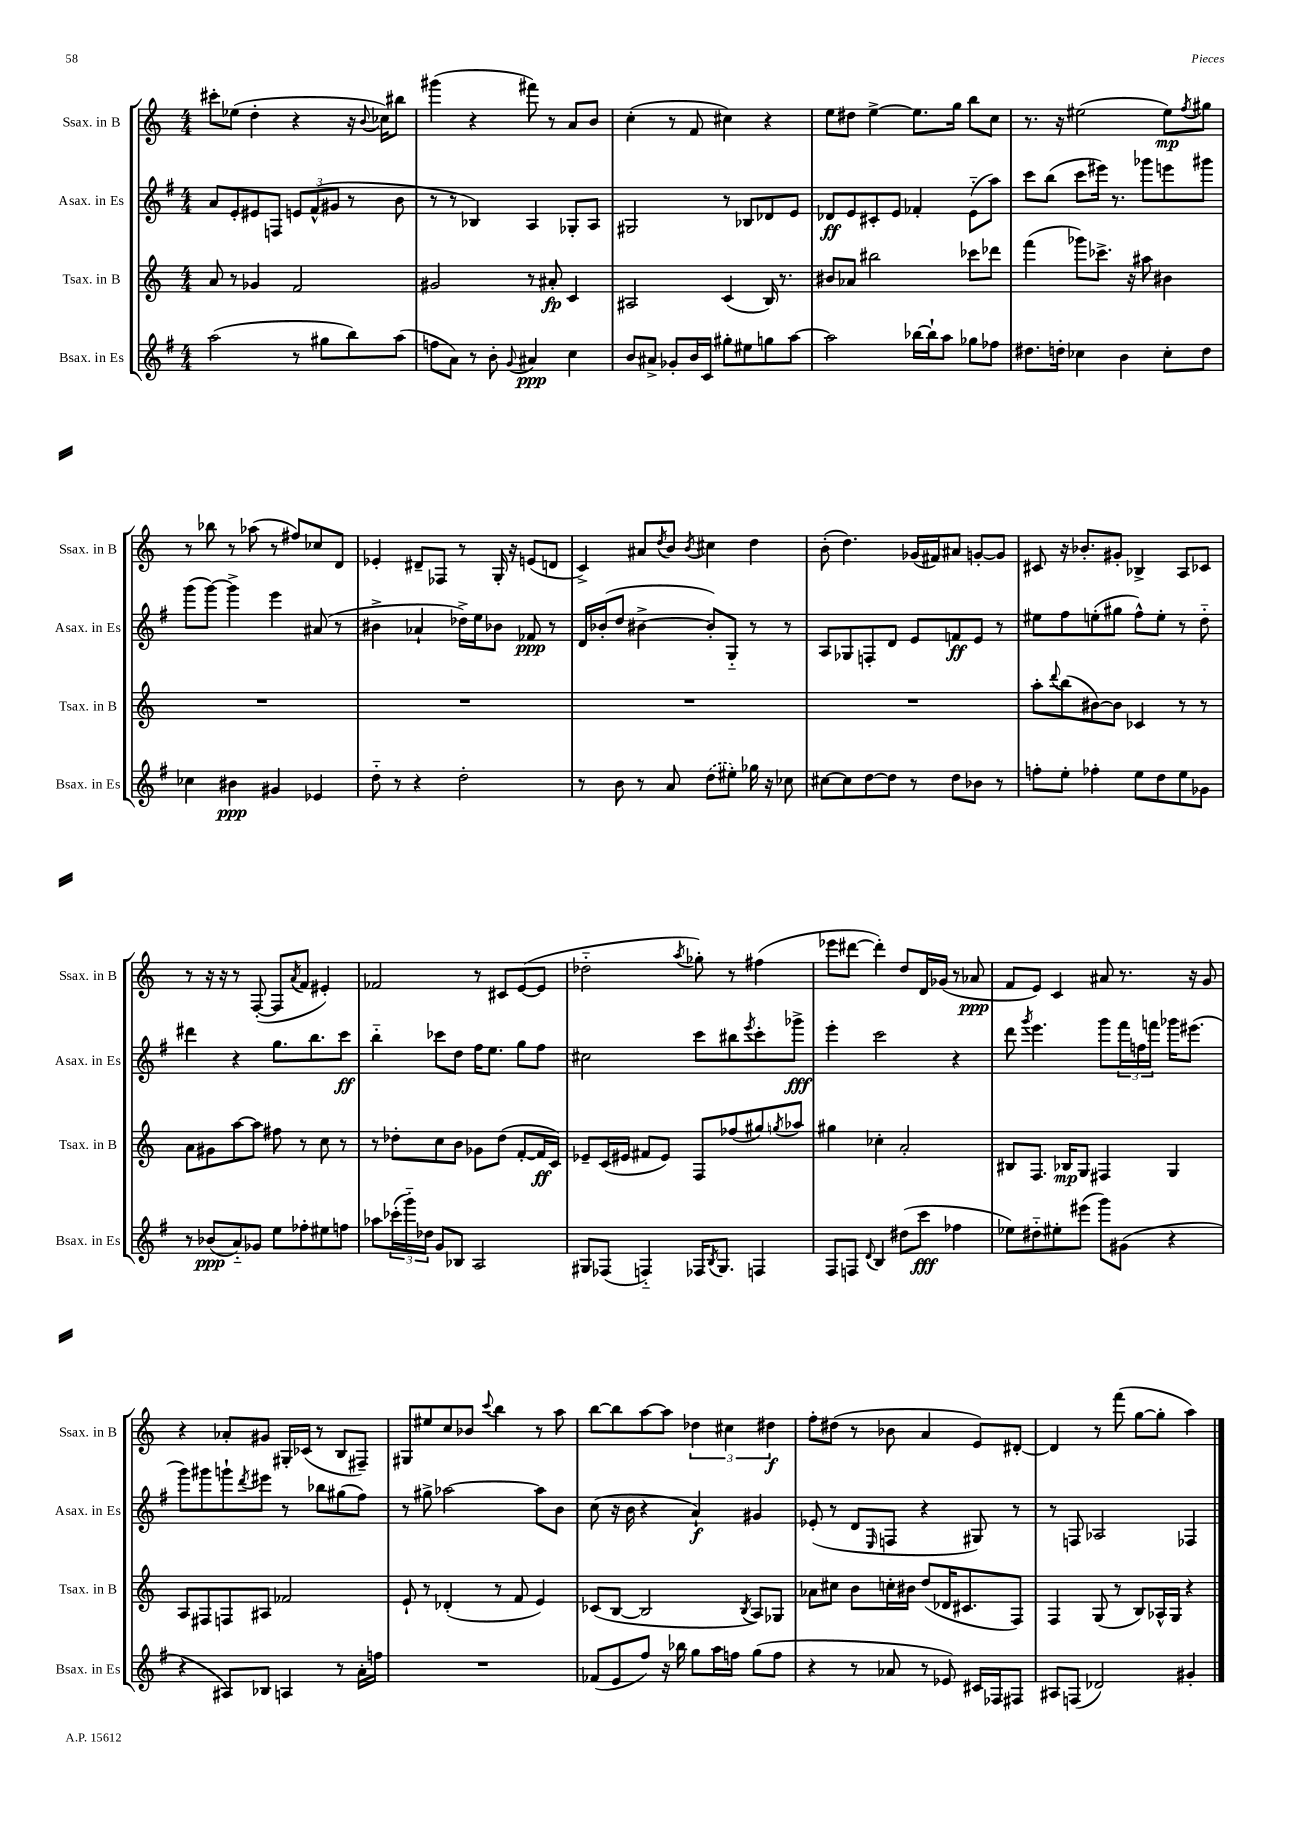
<<
\new StaffGroup <<
\new Staff = "s0" \with { instrumentName = "Ssax. in B" shortInstrumentName = "Ssax. in B" } {
    \clef treble \key c \major \numericTimeSignature \time 4/4
    cis'''8-. ees''8( d''4-. r4 r16 \appoggiatura { b'8 } ces''16) bis''8 |
    gis'''4( r4 fis'''8) r8 a'8 b'8 |
    c''4-.( r8 f'8 cis''4) r4 |
    e''8 dis''8 e''4~-> e''8. g''16 b''8 c''8 |
    r8. r16 eis''2( eis''8\mp) \acciaccatura { f''8 } gis''8 |
    r8 bes''8 r8 aes''8( r8 fis''8) ces''8 d'8 |
    ees'4-. dis'8-- fes8 r8 g16-. r16 e'8( d'8 |
    c'4->) ais'8 \acciaccatura { d''8 } b'8 \acciaccatura { b'8 } cis''4 d''4 |
    b'8-.( d''4.) ges'16( fis'16) ais'8 g'8~-. g'8 |
    cis'8 r16 bes'8.-. gis'8-. bes4-> a8 ces'8 |
    r8 r16 r16 r8 f8~-.( f8 \acciaccatura { a'8 } f'8 eis'4-.) |
    fes'2 r8 cis'8 e'8~( e'8 |
    des''2-_ \acciaccatura { a''8 } ges''8-.) r8 fis''4( |
    ees'''8 dis'''8~ dis'''4-.) d''8 d'16 ges'16( r8 aes'8\ppp |
    f'8 e'8) c'4 ais'8 r8. r16 g'8 |
    r4 aes'8-. gis'8 gis16-. ces'16( r8 b8 fis8--) |
    gis8 eis''8 c''8 bes'8 \appoggiatura { c'''8 } b''4 r8 a''8 |
    b''8~ b''8 a''8~ a''8 \tuplet 3/2 { des''4 cis''4 dis''4\f } |
    f''8-. dis''8( r8 bes'8 a'4 e'8) dis'8~-. |
    dis'4 r8 f'''8( g''8~ g''8-. a''4) \bar "|." |
}
\new Staff = "s1" \with { instrumentName = "Asax. in Es" shortInstrumentName = "Asax. in Es" } {
    \clef treble \key g \major \numericTimeSignature \time 4/4
    a'8 e'8-. eis'8 f8 \tuplet 3/2 { e'8 fis'8-^( gis'8 } r8 b'8 |
    r8 r8 bes4) a4 ges8-. a8 |
    gis2 r8 bes8 des'8 e'8 |
    des'8\ff e'8 cis'8-. e'8 fes'4-. e'8-_( a''8) |
    c'''8 b''8( c'''8 eis'''16) r8. ges'''8 e'''8 gis'''8 |
    g'''8( g'''8~) g'''4-> e'''4 ais'8( r8 |
    bis'4-> aes'4-! des''16->) e''16 bes'8 fes'8\ppp r8 |
    d'16 bes'16-.( d''8 bis'4~-> bis'8-.) g8-_ r8 r8 |
    a8 ges8 f8-. d'8 e'8 f'8\ff e'8 r8 |
    eis''8 fis''8 e''8-.( gis''8 fis''8-^) e''8-. r8 d''8-_ |
    dis'''4 r4 g''8. b''8. c'''8\ff |
    b''4-_ ces'''8 d''8 fis''16 e''8. g''8 fis''8 |
    cis''2 c'''8 bis''8 \acciaccatura { e'''8 } c'''8-. ges'''8->\fff |
    e'''4-. c'''2 r4 |
    d'''8 \acciaccatura { g'''8 } e'''4. g'''8 \tuplet 3/2 { fis'''16 f''16 f'''16 } ges'''16 eis'''8.( |
    g'''8) gis'''8 g'''8-! \acciaccatura { d'''8 } eis'''8 r8 bes''8 gis''8( fis''8) |
    r8 gis''8-> aes''2~ aes''8 b'8 |
    c''8( r16 b'16 r4 a'4-!\f) gis'4 |
    ees'8-.( r8 d'8 \grace { e16 } f8 r4 gis8) r8 |
    r8 f8 aes2 fes4 \bar "|." |
}
\new Staff = "s2" \with { instrumentName = "Tsax. in B" shortInstrumentName = "Tsax. in B" } {
    \clef treble \key c \major \numericTimeSignature \time 4/4
    a'8 r8 ges'4 f'2 |
    gis'2 r8 ais'8-.\fp c'4 |
    ais2 c'4( b16) r8. |
    bis'8 aes'8 bis''2 ces'''8 des'''8 |
    f'''4( ges'''8) ces'''8.-> r16 ais''8 bis'4 |
    R1 |
    R1 |
    R1 |
    R1 |
    a''8-. \appoggiatura { d'''8 } b''8( bis'8~) bis'8 ces'4 r8 r8 |
    a'8 gis'8 a''8~ a''8 fis''8 r8 c''8 r8 |
    r8 des''8-. c''8 b'8 ges'8 des''8( f'8~-. f'16\ff c'16) |
    ees'8-- c'16( eis'16 fis'8 eis'8) f8 fes''8( gis''8) \acciaccatura { g''8 } aes''8 |
    gis''4 ces''4-. a'2-. |
    bis8 f8. bes16\mp g8 fis4 g4 |
    a8 fis8 f8 ais8 fes'2 |
    e'8-! r8 des'4-.( r8 f'8 e'4) |
    ces'8( b8~ b2 \acciaccatura { b8 } a8) ges8 |
    aes'8 cis''8 b'8 c''16-. bis'16 d''8( des'16 cis'8. f8) |
    f4 g8( r8 b8) aes16-^ g16 r4 \bar "|." |
}
\new Staff = "s3" \with { instrumentName = "Bsax. in Es" shortInstrumentName = "Bsax. in Es" } {
    \clef treble \key g \major \numericTimeSignature \time 4/4
    a''2( r8 gis''8 b''8) a''8( |
    f''8 a'8) r8 b'8-. \appoggiatura { g'8 } ais'4\ppp c''4 |
    b'8 ais'8-> ges'8-. b'16 c'16 gis''8-. eis''8 g''8 a''8~ |
    a''2 bes''16~ bes''16-! a''8 ges''8 fes''8 |
    dis''8. d''16-. ces''4 b'4 ces''8-. d''8 |
    ces''4 bis'4\ppp gis'4 ees'4 |
    d''8-_ r8 r4 d''2-. |
    r8 b'8 r8 a'8 \once \slurDashed d''8( eis''8-.) ges''16 r16 ces''8 |
    cis''8~ cis''8 d''8~ d''8 r8 d''8 bes'8 r8 |
    f''8-. e''8-. fes''4-. e''8 d''8 e''8 ges'8 |
    r8 bes'8\ppp( a'8-_) ges'8 e''8 fes''8-. eis''8 f''8 |
    aes''8 \tuplet 3/2 { ces'''16-.( g'''16-_) des''16 } g'8 bes8 a2 |
    gis8 fes8( f4-_) fes16 \acciaccatura { b8 } gis8. f4 |
    fis8 f8 \appoggiatura { d'8 } b4 dis''8( c'''8\fff fes''4 |
    ees''8) dis''8-_ eis''8-. eis'''8( g'''8) gis'8( r4 |
    r4 ais8) bes8 a4 r8 a'16-. f''16 |
    R1 |
    fes'8( e'8 fis''8) r16 bes''16 g''8 a''16 f''16 g''8( f''8 |
    r4 r8 aes'8 r8 ees'8) cis'16 fes16 fis8 |
    ais8 f8( des'2) gis'4-. \bar "|." |
}
>>
>>
\layout { \context { \Score \remove "Bar_number_engraver" } }
